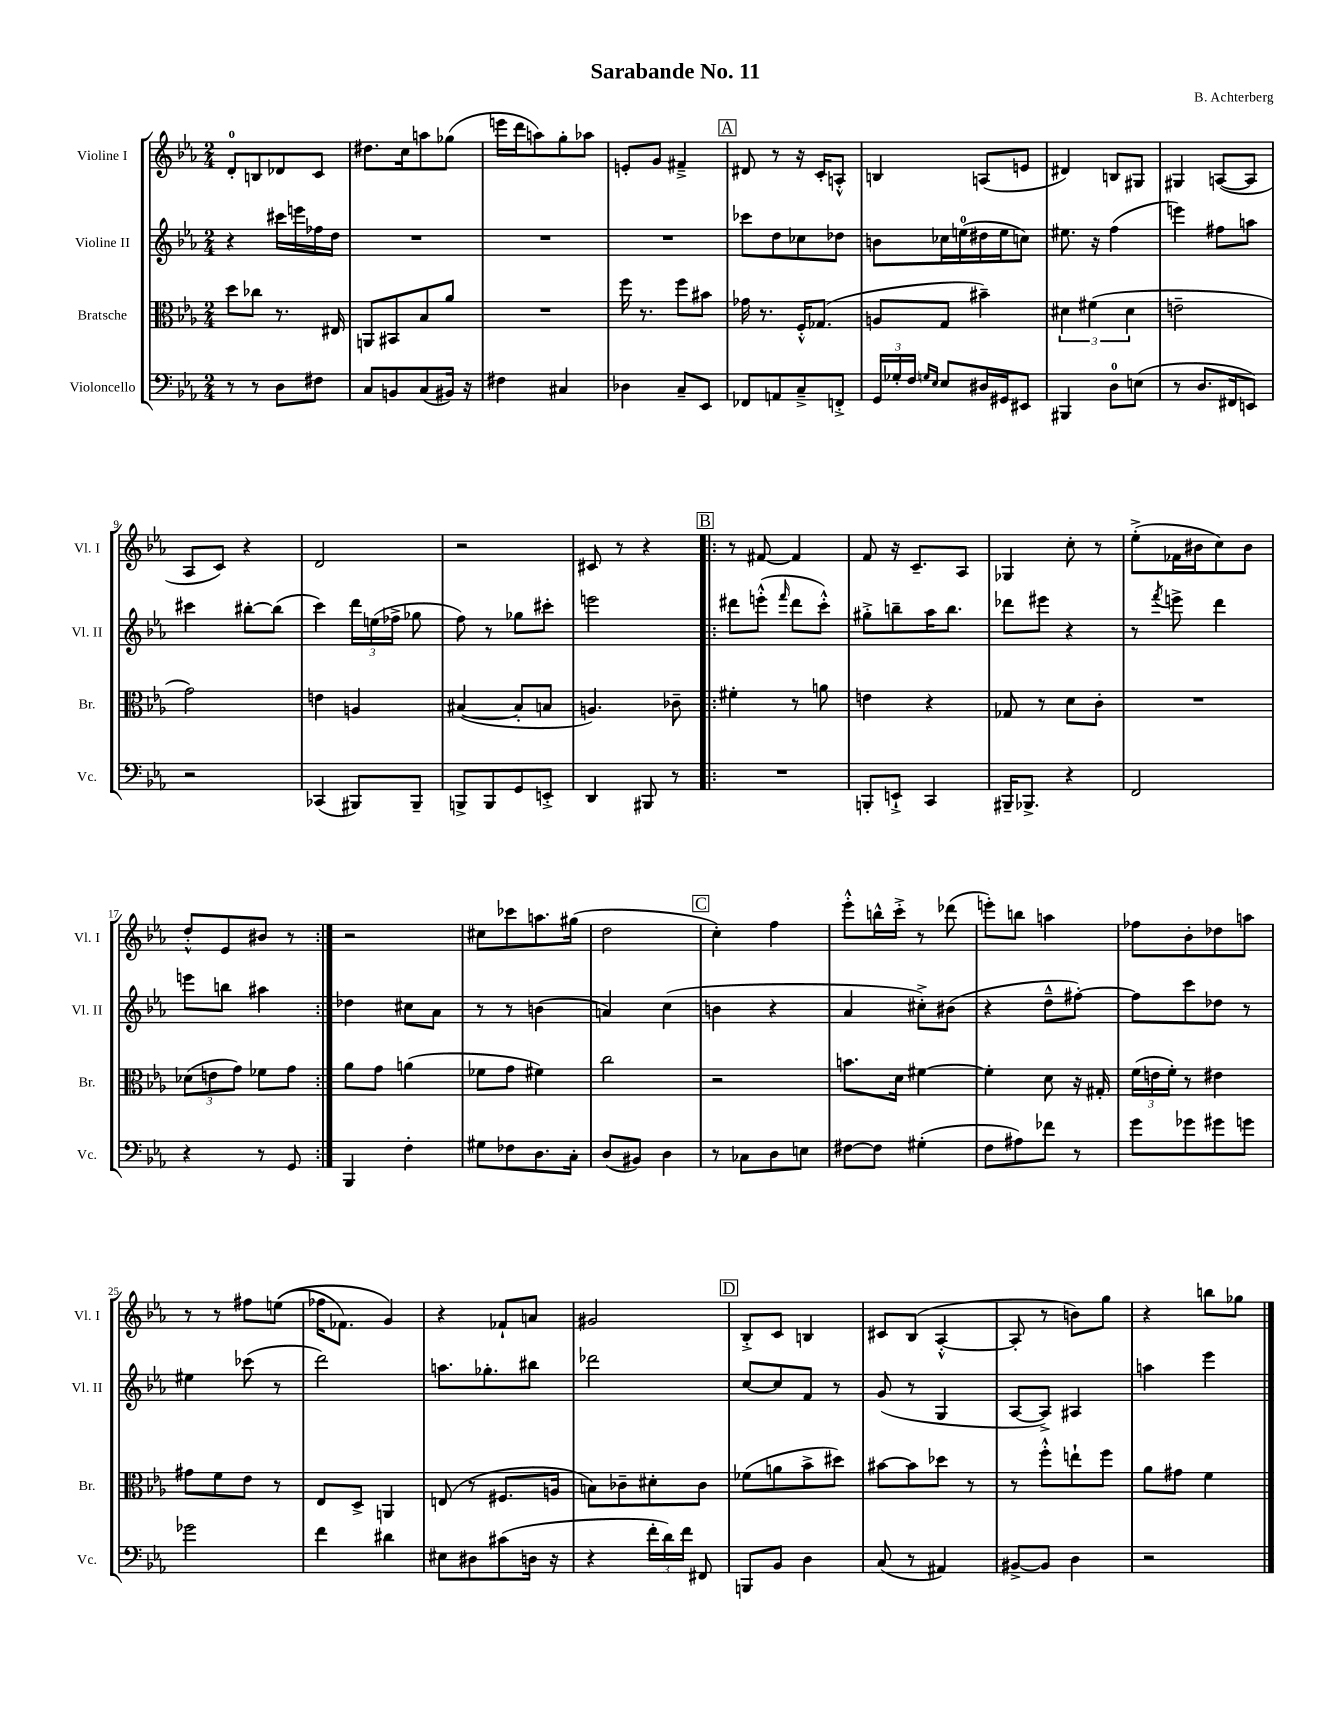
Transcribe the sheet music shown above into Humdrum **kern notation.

**kern	**kern	**kern	**kern
*staff4	*staff3	*staff2	*staff1
*clefF4	*clefC3	*clefG2	*clefG2
*k[b-e-a-]	*k[b-e-a-]	*k[b-e-a-]	*k[b-e-a-]
*M2/4	*M2/4	*M2/4	*M2/4
8r	8dd	4r	8d'
8r	8cc-	.	8B
8D	8.r	16ccc#	8d-
.	.	16eee	.
8F#	.	16ff-	8c
.	16E#	16dd	.
=	=	=	=
8C	8AA	2r	8.dd#
8BB	8BB#	.	.
.	.	.	16cc
(8C	8B-	.	8aa
16BB#)	8a-	.	(8gg-
16r	.	.	.
=	=	=	=
4F#	2r	2r	16eee
.	.	.	16ddd
.	.	.	8aa)
4C#	.	.	8gg'
.	.	.	8aa-
=	=	=	=
4D-	16ff	2r	8e'
.	8.r	.	.
.	.	.	8g
8C~	8ff	.	4f#~^
8EE-	8b#	.	.
=	=	=	=
8FF-	16g-	8ccc-	8d#
.	8.r	.	.
8AA	.	8dd	8r
8C~^	16F'^^	8cc-	16r
.	(8.G-	.	16c'
8FF'^	.	8dd-	8A'^^
=	=	=	=
24GG	8A	8b	4B
24G-'	.	.	.
24F	.	.	.
16qqG	.	.	.
16qqE-	.	.	.
8E-	8G	16cc-	.
.	.	(16ee	.
16D#	4b#~)	16dd#	(8A
16GG#	.	16ee	.
8EE#	.	8cc)	8e
=	=	=	=
4BBB#	6d#	8.ee#	4d#)
.	(6f#	.	.
.	.	16r	.
8D	.	(4ff	8B
.	6d#	.	.
(8E	.	.	8G#
=	=	=	=
8r	2e~	4eee)	4G#
8.D	.	.	.
.	.	8ff#	([8A
16FF#	.	.	.
8EE)	.	8aa	8A]
=	=	=	=
2r	2g)	4ccc#	8A-
.	.	.	8c)
.	.	[8bb#'	4r
.	.	(8bb#]	.
=	=	=	=
(4CC-	4e	4ccc)	2d
8BBB#)	4A	24ddd	.
.	.	(24ee	.
.	.	24ff-^	.
8BBB#~	.	8gg-	.
=	=	=	=
8BBB^	([4B#	8ff)	2r
8BBB	.	8r	.
8GG	8B#']	8gg-	.
8EE'^	8B	8ccc#'	.
=	=	=	=
4DD	4.A)	2eee	8c#
.	.	.	8r
8BBB#	.	.	4r
8r	8c-~	.	.
=!|:	=!|:	=!|:	=!|:
2r	4f#'	8ddd#	8r
.	.	(8eee'^^	[8f#
.	.	16qqfff	.
.	8r	8ddd#	4f#]
.	8a	8ccc'^^)	.
=	=	=	=
8BBB'	4e	8gg#'^	8f
8EE`^	.	8bb~	16r
.	.	.	8.c~
4CC	4r	16aa-	.
.	.	8.bb	.
.	.	.	8A-
=	=	=	=
16BBB#~	8G-	8ddd-	4G-
8.BBB-^	.	.	.
.	8r	8eee#	.
4r	8d	4r	8cc'
.	8c'	.	8r
=	=	=	=
2FF	2r	8r	(8ee-'^
.	.	8qfff	.
.	.	8eee^	16f-
.	.	.	16b#
.	.	4ddd	8cc)
.	.	.	8b#
=	=	=	=
4r	(12d-	8eee	8dd'^^
.	12e	.	.
.	.	8bb	8e-
.	12g)	.	.
8r	8f-	4aa#	8b#
8GG	8g	.	8r
=:|!	=:|!	=:|!	=:|!
4BBB-	8a-	4dd-	2r
.	8g	.	.
4F'	(4a	8cc#	.
.	.	8a-	.
=	=	=	=
8G#	8f-	8r	8cc#
8F-	8g	8r	8ccc-
8.D	4f#)	(4b	8.aa
16C'	.	.	(16gg#
=	=	=	=
(8D	2cc	4a)	2dd
8BB#)	.	.	.
4D	.	(4cc	.
=	=	=	=
8r	2r	4b	4cc')
8C-	.	.	.
8D	.	4r	4ff
8E	.	.	.
=	=	=	=
[8F#	8.b	4a-	8eee-'^^
8F#]	.	.	16bb^^
.	16d	.	16ccc'^
(4G#'	[4f#	8cc#'^)	8r
.	.	(8b#	(8ddd-
=	=	=	=
8F	4f#']	4r	8eee')
8A#)	.	.	8bb
8f-	8d	8dd~^^	4aa
8r	16r	[8ff#')	.
.	16G#'	.	.
=	=	=	=
8g	(24f	8ff#]	8ff-
.	24e	.	.
.	24f')	.	.
8g-	8r	8ccc	8b-'
8g#	4e#	8dd-	8dd-
8g	.	8r	8aa
=	=	=	=
2g-	8g#	4ee#	8r
.	8f	.	8r
.	8e-	(8ccc-	8ff#
.	8r	8r	&((8ee
=	=	=	=
4f	8E-	2ddd)	16ff-
.	.	.	8.f-)
.	8D^	.	.
4d#	4AA	.	4g&)
=	=	=	=
8E#	(8E	8.aa	4r
8D#	8r	.	.
.	.	8.gg-'	.
(8c#	8.F#	.	8f-`
16D	.	8bb#	8a
16r	16A	.	.
=	=	=	=
4r	8B)	2ddd-	2g#
.	8c-~	.	.
24f'	8d#'	.	.
24d)	.	.	.
24f	.	.	.
8FF#	8c-	.	.
=	=	=	=
8BBB	(8f-	[8cc	8B-'^
8BB-	8a	8cc]	8c
4D	8b-^	8f	4B
.	8dd#)	8r	.
=	=	=	=
(8C	[8b#	(8g	8c#
8r	8b#]	8r	(8B-
4AA#)	8dd-	4G	[4A-'^^
.	8r	.	.
=	=	=	=
[8BB#^	8r	[8A-	8A-']
8BB#]	8ff'^^	8A-^])	8r
4D	8ee`	4A#	8b)
.	8ff	.	8gg
=	=	=	=
2r	8a-	4aa	4r
.	8g#	.	.
.	4f	4eee-	8bb
.	.	.	8gg-
==	==	==	==
*-	*-	*-	*-
